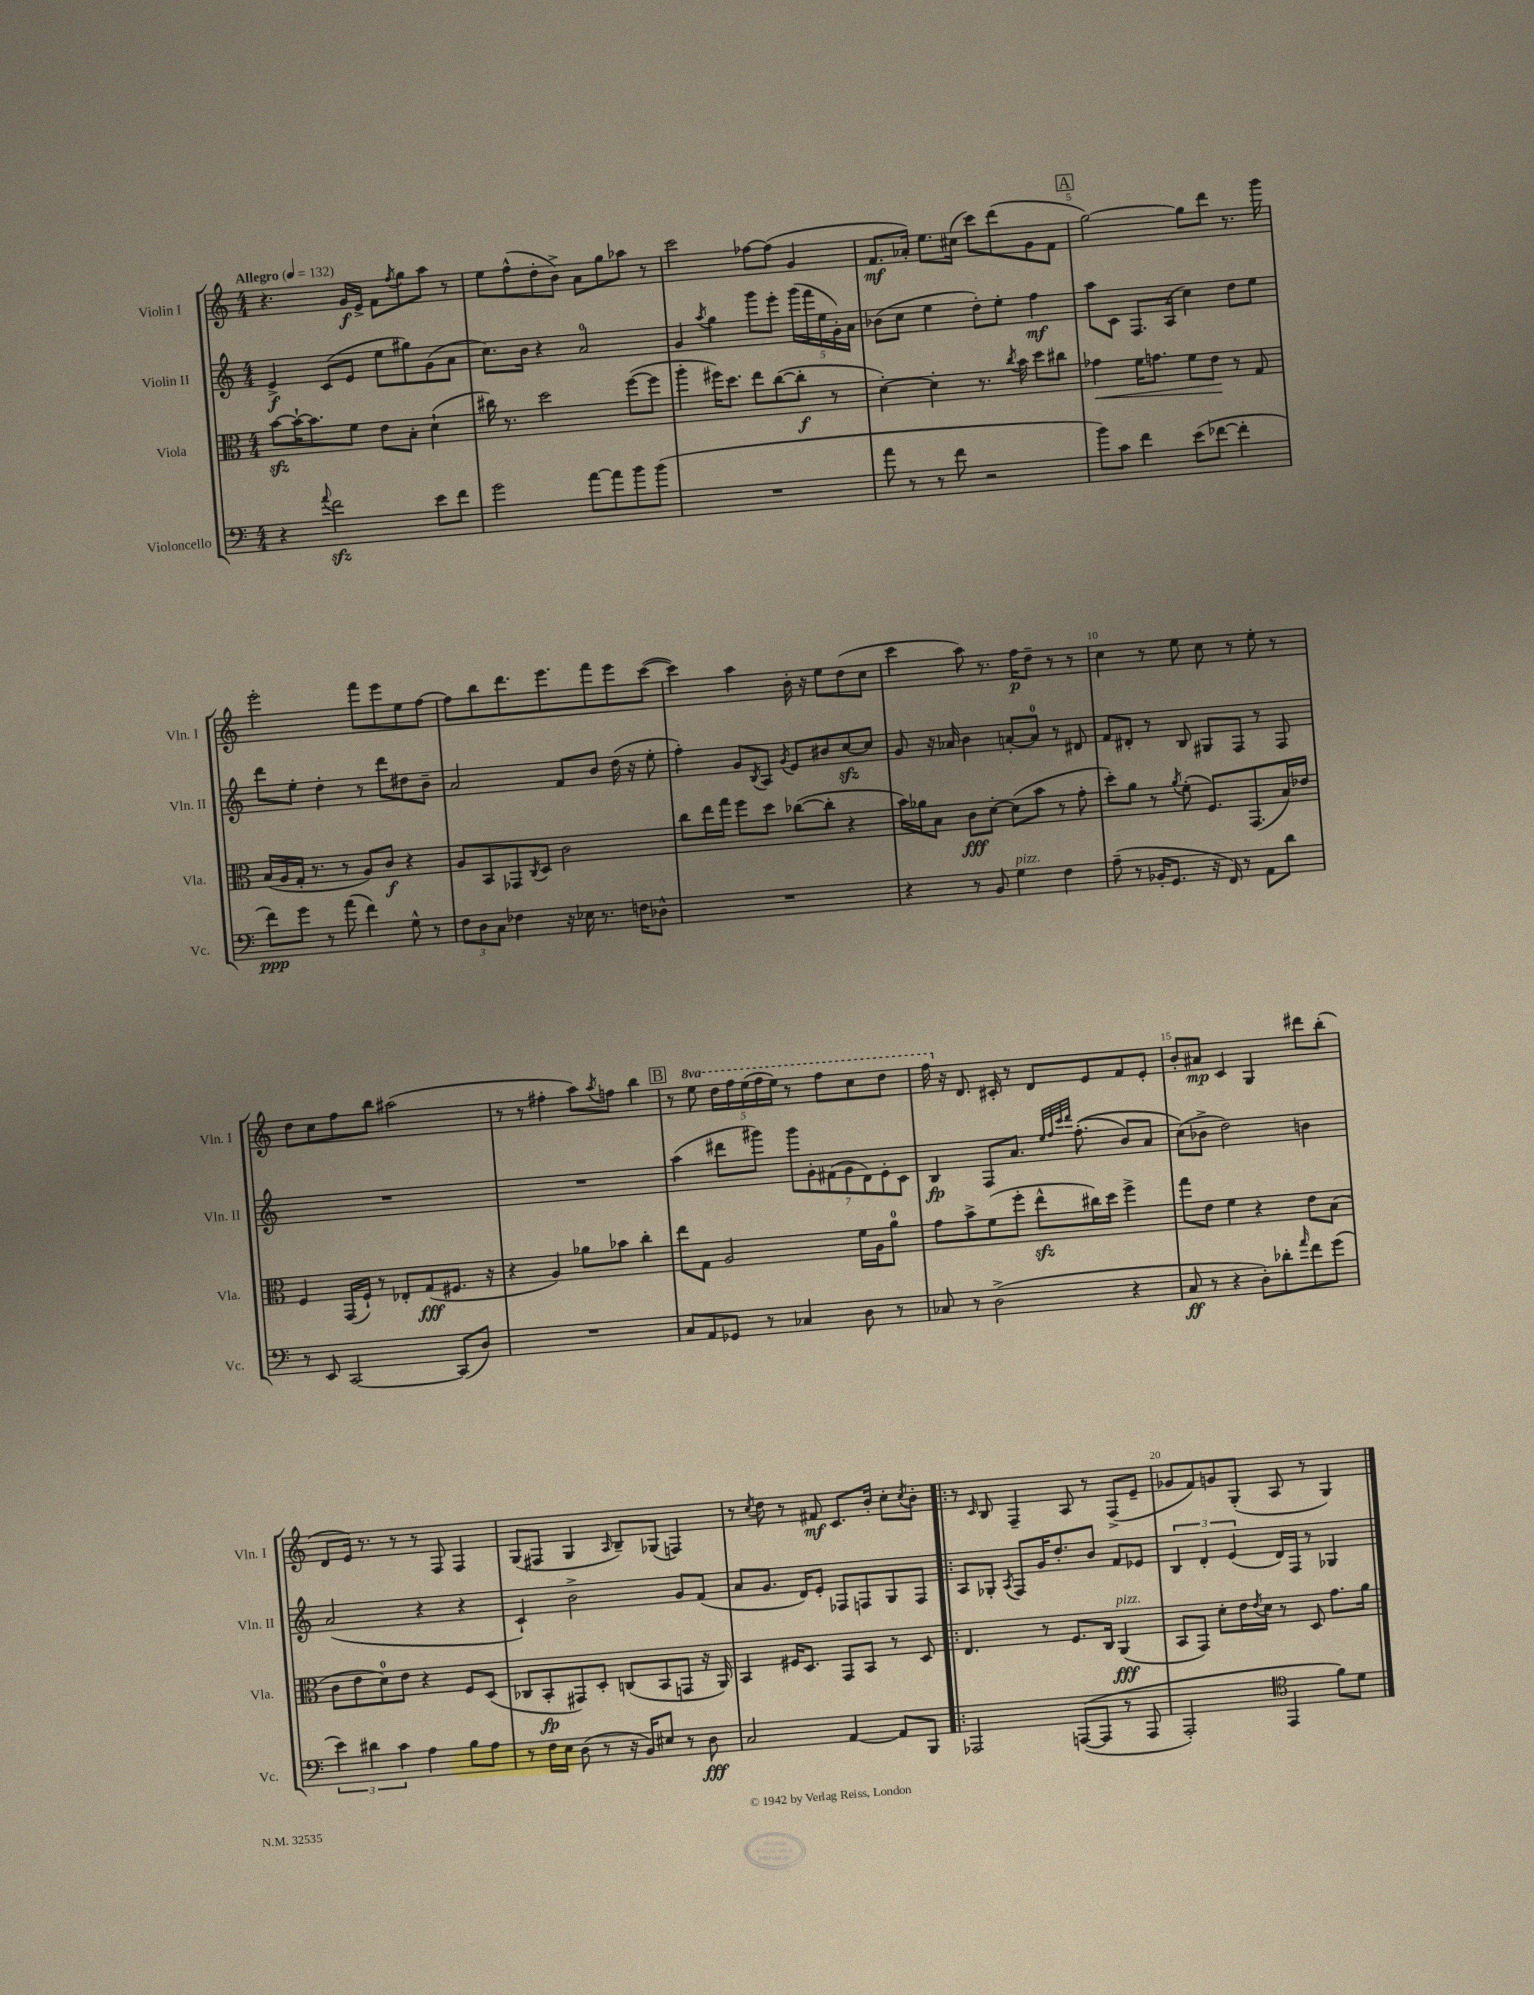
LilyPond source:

<<
\new StaffGroup <<
\new Staff = "s0" \with { instrumentName = "Violin I" shortInstrumentName = "Vln. I" } {
    \clef treble \key c \major \numericTimeSignature \time 4/4 \set Staff.ottavationMarkups = #ottavation-simple-ordinals \tempo "Allegro" 4 = 132
    r4. g'16\f e'16-> f'8 \acciaccatura { f''8 } g''8 a''8 r8 |
    e''8 f''8-^( d''8-. b'8->) a'8 g''8 aes''8 r8 |
    c'''2 fes''8~ fes''8( g'4 |
    f'8.\mf aes'16-.) e''8. cis''16( c'''8) d'''8( g'8 f'8 |
    \mark \markup { \box "A" } g''2~) g''8 d'''8 r8. g'''16 |
    e'''2-. f'''8 e'''8 e''8 f''8~ |
    f''8 b''8 d'''8. e'''8. f'''8 e'''8 c'''8~( |
    c'''4) a''4 b'16-. r16 e''8 d''8( c''8 |
    c'''4 a''8) r8. f''16\p d''8-- r8 r8 |
    c''4 r8 e''8 c''8 r8 e''8-. r8 |
    d''8 c''8 f''8 b''8 ais''2( |
    r8 r8 fis''4-. a''8) \acciaccatura { a''8 } f''8 b''4 |
    \mark \markup { \box "B" } r8 \ottava #1 e'''8 \tuplet 5/4 { d'''16 f'''16 e'''16( f'''16 e'''16) } r8 f'''8 c'''8 d'''8 |
    f'''16 \ottava #0 r16 d'8. cis'16-. r8 d'8 e'8 f'8 e'8-. |
    b'8-. ais'8\mp c'4 g4 dis'''8 b''8-.( |
    d'8 e'16) r8. r8 r8 f8 f4 |
    g8( fis8 g4 \grace { a16 } b8--) ges8( f4) |
    r8 \acciaccatura { c''8 } d''8 r8 fis'8\mf c'8. b'16-. c''8-. \acciaccatura { c''8 } b'8-. |
    \bar ".|:" r8 \grace { c'16 } b8 f4-- a8 r8 f8->( e'8-- |
    ges'8 f'8) g'8 g8-.( a8 r8 g4) \bar "|." |
}
\new Staff = "s1" \with { instrumentName = "Violin II" shortInstrumentName = "Vln. II" } {
    \clef treble \key c \major \numericTimeSignature \time 4/4
    e'4->\f c'8( e'8 e''8 gis''8) g'8( a'8 |
    c''8.) b'16 r4 a'2-0 |
    g'4 \acciaccatura { a''8 } g''4 g'''8 e'''8-. \tuplet 5/4 { g'''16( f'''16 e''16 g'16-.) a'16 } |
    bes'8( c''8 e''4 d''8-.) e''8-. f''4\mf |
    \mark \markup { \box "A" } a''8 c'8 f8. a16( c''4) d''8 e''8 |
    d'''8 e''8-. d''4-. r8 d'''8 dis''8 b'8-- |
    a'2 f'8 b'8 d''16( r16 e''8-. |
    f''4-.) g'8 \acciaccatura { b8 } a8 \acciaccatura { g'8 } e'8 bis'8 c''8~\sfz c''8 |
    g'8 r16 aes'16 b'4 a'8~-. a'8-0 r8 dis'8 |
    f'8 dis'8-. r8 b8 gis8 f8 r8 f8 |
    R1 |
    R1 |
    \mark \markup { \box "B" } a''4( dis'''8 gis'''8) \tuplet 7/4 { gis'''8 g'8-. fis'8( g'8 d'8) e'8-. c'8 } |
    b4\fp f8 a'8. \grace { e''32 f''32 c'''32 d'''32 } f''8.-.(\( b'8) a'8 |
    c''8(\) bes'8-> d''2) b'4 |
    a'2( r4 r4 |
    c'4-!) b'2-> g'8 f'8( |
    a'8 g'8. d'16) e'8-. fes8 f8 g8 f8 |
    \bar ".|:" a8 ges8-. \acciaccatura { a8 } f8 g'16 d''8.-. b'8 f'8 ees'8 |
    \tuplet 3/2 { b4 d'4-. e'4( } d'16) f16 r8 ges4 \bar "|." |
}
\new Staff = "s2" \with { instrumentName = "Viola" shortInstrumentName = "Vla." } {
    \clef alto \key c \major \numericTimeSignature \time 4/4
    b'8~\sfz b'16~-! b'8. f'8 e'8 b8-. d'4-!( |
    cis''16) r8. d''2 f''8~( f''8 |
    a''4-. fis''16) d''8. e''8 c''8~( c''8-.\f r8 |
    d'4~-.) d'4-. r8. \acciaccatura { c''8 } b'16 d''8 cis''8 |
    \mark \markup { \box "A" } ges'4\< f'16 g'8. f'8 e'8\! r8 g8 |
    b16( a16 g16-. r8. r8 a8) c'8\f r4 |
    a8 b,8 ges,8 \acciaccatura { c8 } d8 c'2 |
    c''8 e''16 g''16 f''8 d''8 ces''8~( ces''8-. r4 |
    b'16) aes'16 b8 c'8\fff d'8~-. d'8( b'8 r8 g'8-. |
    d''8-.) a'8 r8 \acciaccatura { a'8 } f'8-.( f8.) g,8.( b16) ees'16 |
    f4 g,16( f16-!) r8 ees8-. g8\fff( fis8. r16 |
    r4 a4) aes'8 bes'8 c''4-. |
    \mark \markup { \box "B" } e''8 g8 a2 f'16 a16 a'8-0 |
    g'8 b'8-> f'8( f''8-. e''8-^\sfz cis''16) d''16 f''4-> |
    g''8 e'8 f'4 r4 e'8 b8( |
    c'8 e'8 d'8-0) e'8 r4 f8 d8( |
    ces8 b,8-.\fp gis,8) d8-. c8( b,8 g,8 r16 a,16) |
    b,4 fis16 d8. g,8 b,8 r8 d8 |
    \bar ".|:" e4. r8 f8. c16 a,4\fff^\markup { \italic "pizz." }( |
    b,8 g,8) d'8-. e'16 \acciaccatura { e'8 } d'16 r8 d8 g'8. a'16 \bar "|." |
}
\new Staff = "s3" \with { instrumentName = "Violoncello" shortInstrumentName = "Vc." } {
    \clef bass \key c \major \numericTimeSignature \time 4/4
    r4 \appoggiatura { a'8 } f'2\sfz e'8 f'8 |
    g'2 a'8~ a'8 b'8 b'8( |
    R1 |
    a'8 r8 r8 f'8 r2 |
    \mark \markup { \box "A" } b'8) c'8 f'4 e'8( fes'8~ fes'4-. |
    f'8\ppp) g'8 r8 a'8( f'4) g8-^ r8 |
    \tuplet 3/2 { f8 d8 c8 } fes4 r16 ees16 r8. f16 des8-^ |
    R1 |
    r4 r8 b,8 g4^\markup { \italic "pizz." } f4 |
    a8--( r8 bes,16-. g,8. r16 f,16) r8 a,8 d'8 |
    r8 e,8 c,2~ c,8( d8) |
    R1 |
    \mark \markup { \box "B" } c8 a,8 ges,8 r8 ces4 d8 r8 |
    ces8 r8 d2->( r4 |
    c8\ff r8 r4 d8-.) des'8-. \grace { a'16 } f'8 g'8( |
    \tuplet 3/2 { e'4) dis'4 c'4 } a4 b8 a8 |
    r8 f16 e16 d8( r8 r16 b,16) eis8 r8 d8\fff |
    c2 a,4~ a,8 b,,8 |
    \bar ".|:" aes,,2 a,,8~(\( a,,8 r8 a,,8 |
    a,,2-.) \clef tenor e,4 f'8\) d'8 \bar "|." |
}
>>
>>
\layout { \context { \Score \override BarNumber.break-visibility = ##(#f #t #t) barNumberVisibility = #(every-nth-bar-number-visible 5) } }
